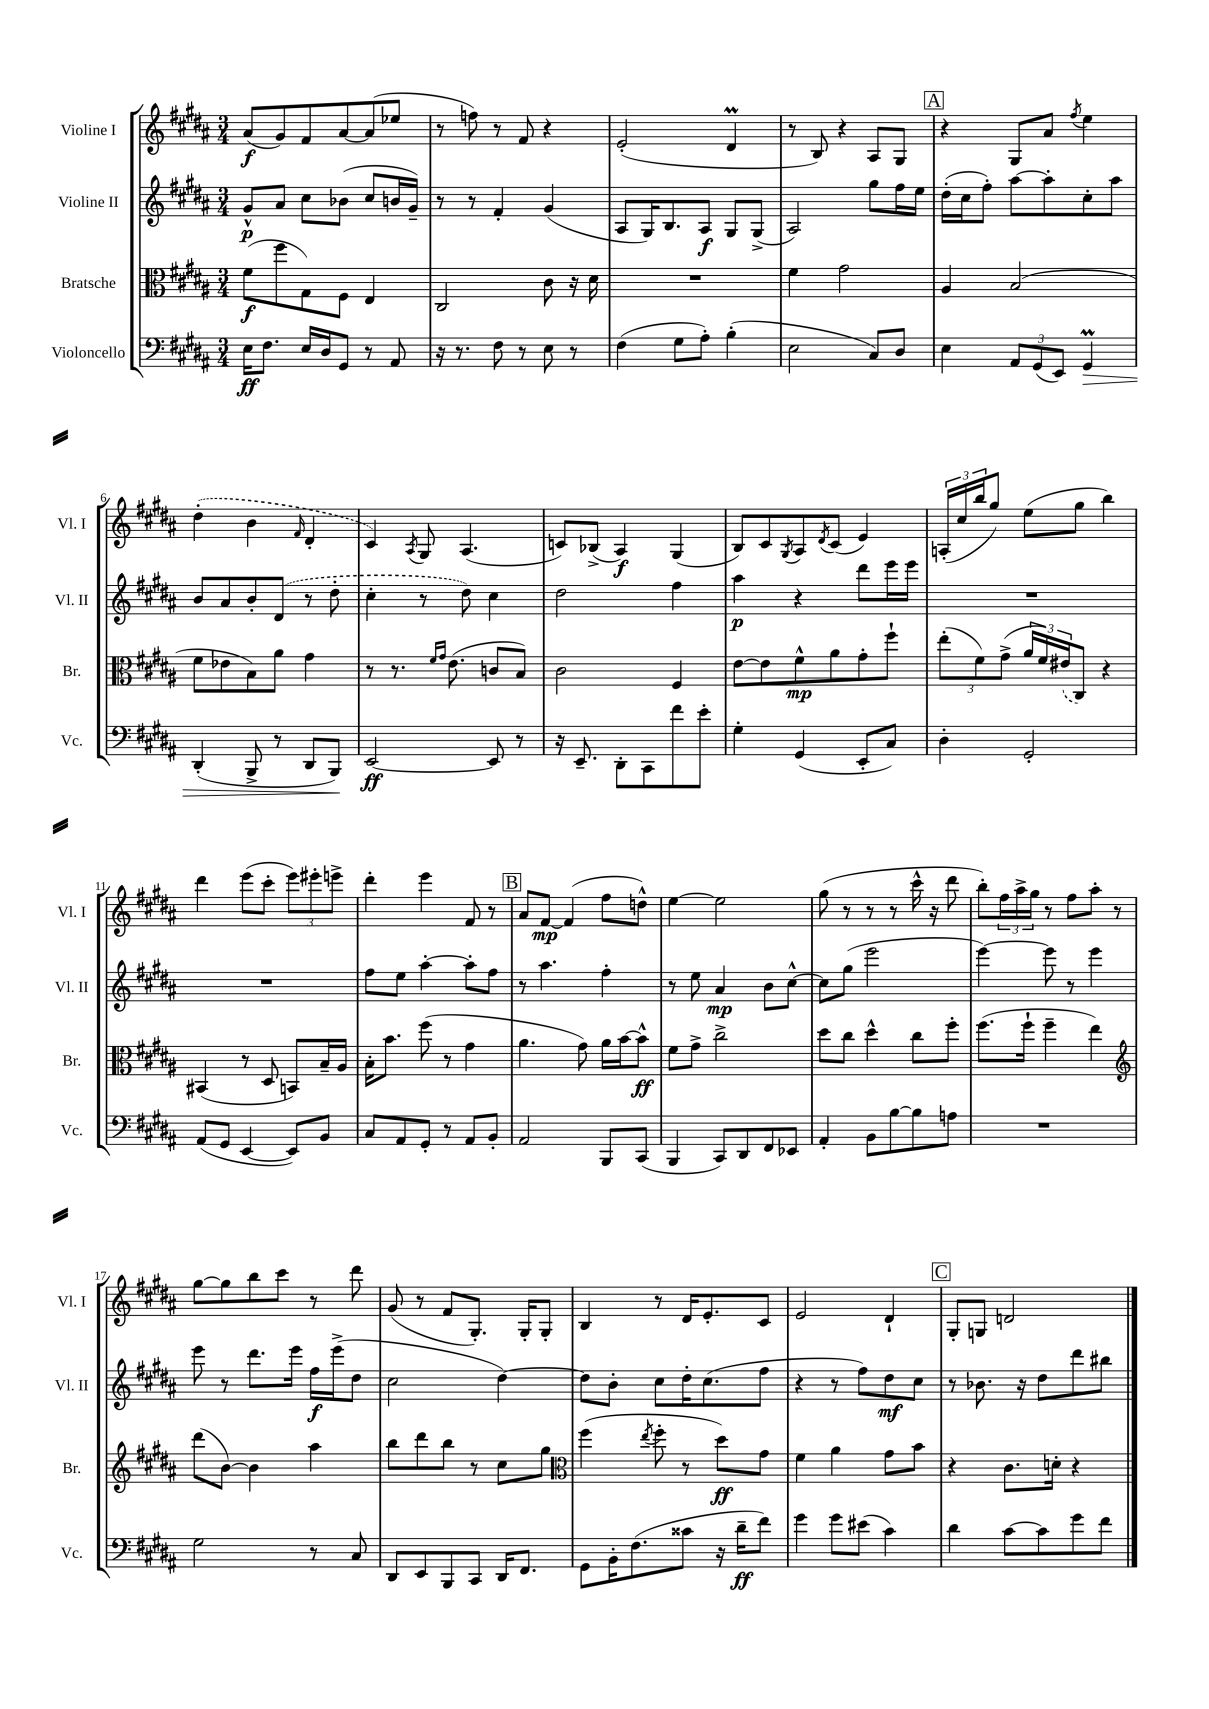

**kern	**kern	**kern	**kern
*staff4	*staff3	*staff2	*staff1
*clefF4	*clefC3	*clefG2	*clefG2
*k[f#c#g#d#a#]	*k[f#c#g#d#a#]	*k[f#c#g#d#a#]	*k[f#c#g#d#a#]
*M3/4	*M3/4	*M3/4	*M3/4
16E	(8f#	8g#^^	(8a#
8.F#	.	.	.
.	8ff#	8a#	8g#)
16E	8G#)	8cc#	8f#
16D#	.	.	.
8GG#	8F#	(8b-	[8a#
8r	4E	8cc#	(8a#]
8AA#	.	16b	8ee-
.	.	16g#~)	.
=	=	=	=
16r	2C#	8r	8r
8.r	.	.	.
.	.	8r	8ff)
8F#	.	4f#'	8r
8r	.	.	8f#
8E	8c#	(4g#	4r
8r	16r	.	.
.	16d#	.	.
=	=	=	=
(4F#	2.r	8A#	(2e'
.	.	16G#)	.
.	.	8.B	.
8G#	.	.	.
8A#')	.	8A#	.
(4B'	.	8G#	4d#
.	.	(8G#^	.
=	=	=	=
2E	4f#	2A#)	8r
.	.	.	8B)
.	2g#	.	4r
8C#)	.	8gg#	8A#
8D#	.	16ff#	8G#
.	.	16ee	.
=	=	=	=
4E	4A#	(16dd#'	4r
.	.	16cc#	.
.	.	8ff#')	.
12AA#	(2B	[8aa#	8G#
(12GG#	.	.	.
.	.	8aa#']	8a#
12EE)	.	.	.
.	.	.	8qff#
4GG#	.	8cc#'	4ee
.	.	8aa#	.
=	=	=	=
(4DD#'	8f#	8b	(4dd#'
.	8e-	8a#	.
8BBB^	8B)	8b'	4b
8r	8a#	(8d#	.
.	.	.	16qqf#
8DD#	4g#	8r	4d#'
8BBB)	.	8dd#'	.
=	=	=	=
[2EE	8r	4cc#'	4c#)
.	8.r	.	.
.	.	.	8qA#
.	.	8r	8G#
.	16qqf#	.	.
.	16qqg#	.	.
.	(8.e	.	.
.	.	8dd#)	(4.A#
8EE]	8c	4cc#	.
8r	8B)	.	.
=	=	=	=
16r	2c#	2dd#	8c)
8.EE~	.	.	.
.	.	.	(8B-^
8DD#'	.	.	4A#)
8CC#	.	.	.
8f#	4F#	4ff#	(4G#
8e'	.	.	.
=	=	=	=
4G#'	[8e	4aa#	8B)
.	8e]	.	8c#
.	.	.	8qG#
(4GG#	8f#^^	4r	8A#
.	.	.	8qd#
.	8a#	.	(8c#
8EE'	8g#'	8ddd#	4e)
8C#)	8ff#`	16eee	.
.	.	16eee	.
=	=	=	=
4D#'	(12ee'	2.r	(24A'
.	.	.	24cc#
.	12f#)	.	24bb
.	.	.	8gg#)
.	(12g#^	.	.
2GG#'	24a#	.	(8ee
.	24f#)	.	.
.	(24e#	.	.
.	8C#)	.	8gg#
.	4r	.	4bb)
=	=	=	=
(8AA#	(4BB#	2.r	4ddd#
8GG#	.	.	.
[4EE	8r	.	(8eee
.	8D#	.	8ccc#'
8EE])	8BB)	.	12eee)
.	.	.	12eee#'
8BB	16B~	.	.
.	.	.	12eee^
.	16A#	.	.
=	=	=	=
8C#	16B'	8ff#	4ddd#'
.	8.b	.	.
8AA#	.	8ee	.
8GG#'	(8ff#	[4aa#'	4eee
8r	8r	.	.
8AA#	4g#	8aa#']	8f#
8BB'	.	8ff#	8r
=	=	=	=
2AA#	4.a#	8r	8a#
.	.	4.aa#	[8f#
.	.	.	(4f#]
.	8g#)	.	.
8BBB	16a#	4ff#'	8ff#
.	[16b	.	.
(8CC#	8b^^]	.	8dd^^)
=	=	=	=
4BBB	8f#	8r	[4ee
.	8g#^	8ee	.
8CC#)	2cc#^	4a#	2ee]
8DD#	.	.	.
8FF#	.	8b	.
8EE-	.	[8cc#^^	.
=	=	=	=
4AA#'	8dd#	8cc#]	(8gg#
.	8cc#	(8gg#	8r
8BB	4dd#^^	2eee	8r
[8B	.	.	8r
8B]	8cc#	.	16ccc#^^
.	.	.	16r
8A	8ff#'	.	8ddd#
=	=	=	=
2.r	(8.ff#	[4eee)	8bb')
.	.	.	24ff#
.	.	.	24aa#^
.	16ff#`	.	.
.	.	.	24gg#
.	4ff#~	8eee]	8r
.	.	8r	8ff#
.	4ee)	4eee	8aa#'
.	.	.	8r
=	=	=	=
*	*clefG2	*	*
2G#	(8ddd#	8eee	[8gg#
.	[8b)	8r	8gg#]
.	4b]	8.ddd#	8bb
.	.	.	8ccc#
.	.	16eee	.
8r	4aa#	16ff#	8r
.	.	(16eee^	.
8C#	.	8dd#	8ddd#
=	=	=	=
8DD#	8bb	2cc#	(8g#
8EE	8ddd#	.	8r
8BBB	8bb	.	8f#
8CC#	8r	.	8.G#')
16DD#	8cc#	[4dd#)	.
8.FF#	.	.	16G#'
.	8gg#	.	8G#'
=	=	=	=
*	*clefC3	*	*
8GG#	(4ff#	8dd#]	4B
16BB'	.	8b'	.
(8.F#	.	.	.
.	8qee	.	.
.	8ff#'	8cc#	8r
8c##	8r	16dd#'	16d#
.	.	(8.cc#	8.e'
16r	8dd#)	.	.
16d#~	.	.	.
8f#)	8g#	8ff#	8c#
=	=	=	=
4g#	4f#	4r	2e
8g#	4a#	8r	.
(8e#	.	8ff#)	.
4c#)	8g#	8dd#	4d#`
.	8b	8cc#	.
=	=	=	=
4d#	4r	8r	8G#'
.	.	8.b-	8G
[8c#	8.c#	.	2d
.	.	16r	.
8c#]	.	8dd#	.
.	16d'	.	.
8g#	4r	8ddd#	.
8f#	.	8bb#	.
==	==	==	==
*-	*-	*-	*-
